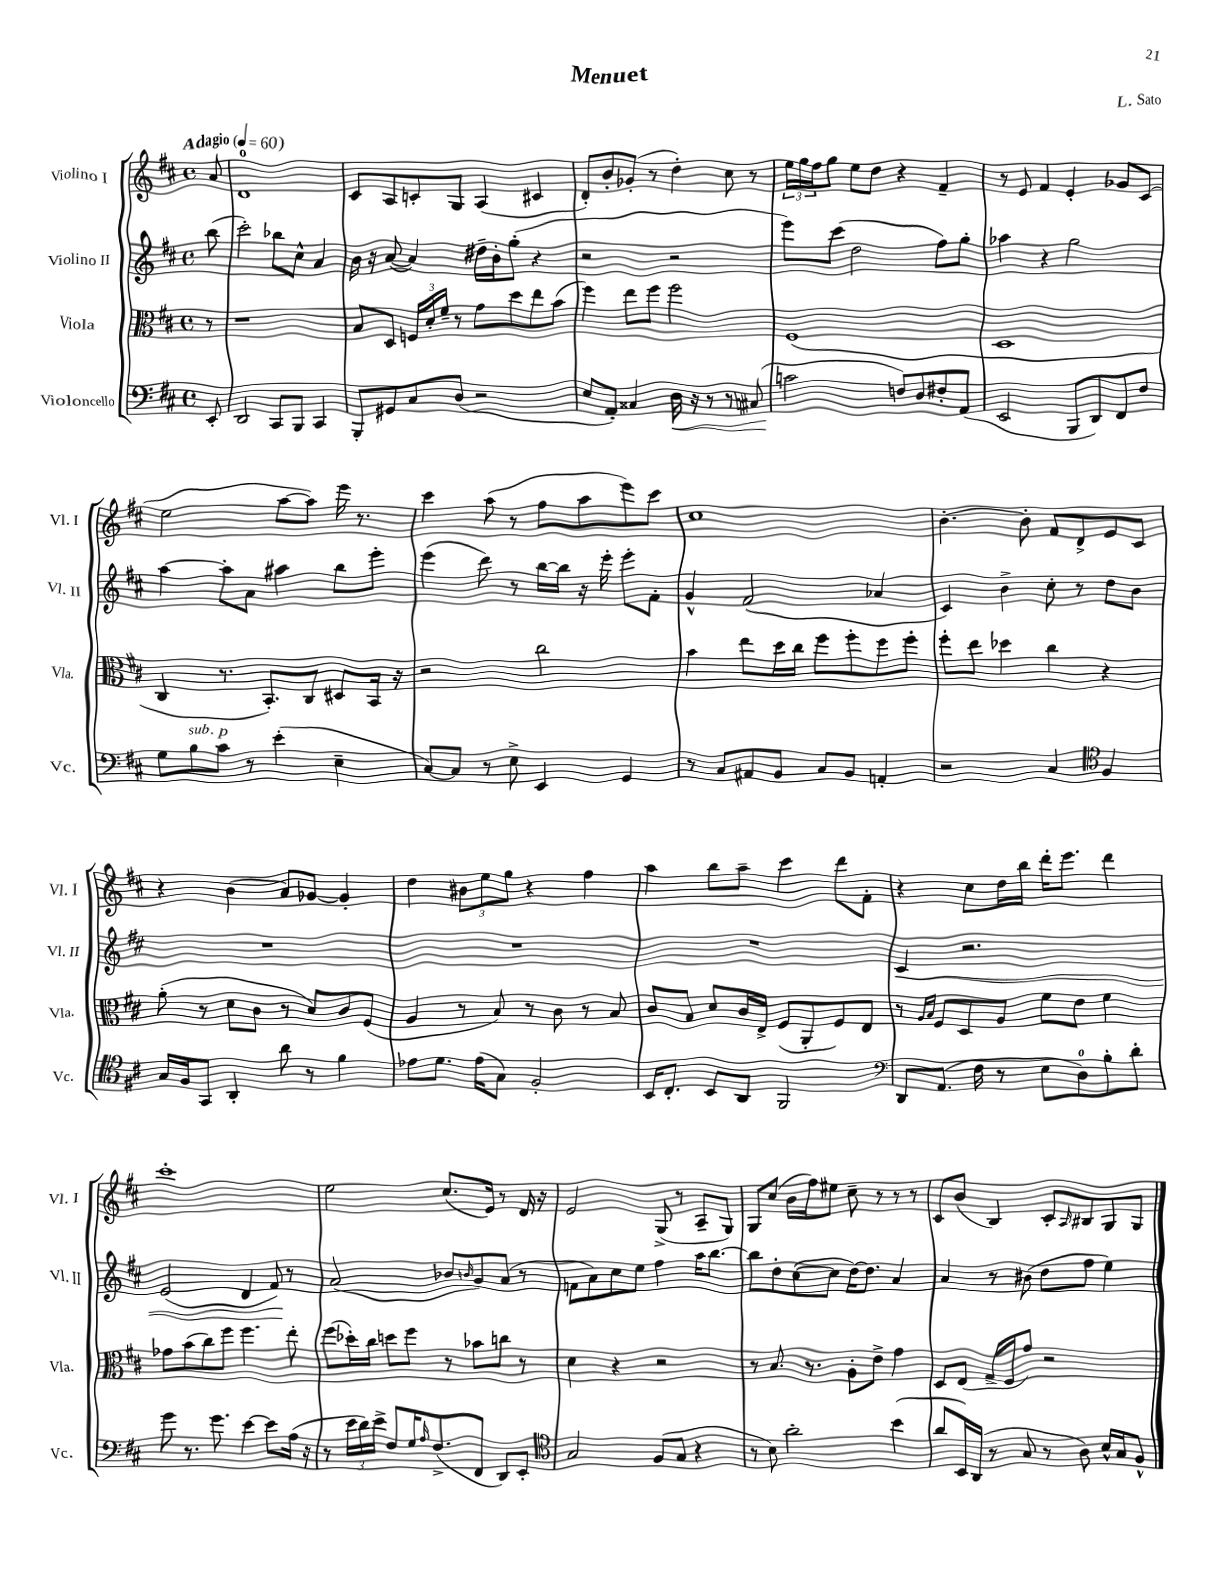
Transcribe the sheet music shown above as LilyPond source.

\header { title = "Menuet" composer = "L. Sato" }
<<
\new StaffGroup <<
\new Staff = "s0" \with { instrumentName = "Violino I" shortInstrumentName = "Vl. I" } {
    \clef treble \key d \major \defaultTimeSignature \time 4/4 \partial 8 \tempo "Adagio" 4 = 60
    a'8 |
    d'1-0 |
    cis'8 a8 c'8-. g8 a4( cis'4 |
    d'8-.) b'8-. ges'8-.( r8 d''4-.) cis''8 r8 |
    \tuplet 3/2 { e''16 g''16 fis''16 } g''8 e''8 d''8 r4 fis'4-- |
    r8 e'8 fis'4 e'4-. ges'8 cis'8( |
    e''2 a''8~ a''8) e'''16 r8. |
    cis'''4 a''8( r8 fis''8 a''8 e'''8) cis'''8 |
    cis''1 |
    b'4.~-. b'8-. fis'8 d'8-> e'8 cis'8 |
    r4 b'4( a'8) ges'8~ ges'4-. |
    d''4 \tuplet 3/2 { bis'8 e''8 g''8 } r4 fis''4 |
    a''4 b''8 a''8-- cis'''4 d'''8 fis'8-. |
    r4 cis''8 d''16 b''16 d'''16-. e'''8. d'''4 |
    cis'''1-. |
    e''2 cis''8.( e'16) r8 d'16 r16 |
    e'2 g8->( r8 a8-- g8) |
    g8 cis''8( b'16 fis''16) eis''8 cis''8-- r8 r8 r8 |
    cis'8 b'8( b4) cis'8-. \grace { a16 } bis8 g8 g8 \bar "|." |
}
\new Staff = "s1" \with { instrumentName = "Violino II" shortInstrumentName = "Vl. II" } {
    \clef treble \key d \major \defaultTimeSignature \time 4/4 \partial 8
    b''8( |
    cis'''2-.) bes''8 cis''8-^ a'4 |
    b'16 r16 a'8~( a'4) dis''16-- b'16-. g''8-.( r4 |
    r2 r2 |
    e'''8) cis'''8( d''2 fis''8) g''8-. |
    aes''4 r4 g''2 |
    a''4~ a''8-. a'8 ais''4 b''8 e'''8-. |
    e'''4( d'''8) r8 b''16~ b''16 r16 e'''16-. e'''8-. fis'8-. |
    g'4-^ fis'2( aes'4 |
    cis'4) b'4-> cis''8-. r8 d''8 b'8 |
    R1 |
    R1 |
    R1 |
    cis'4\< r2. |
    e'2( d'4 fis'8\!) r8 |
    a'2( bes'8 \grace { b'16 } g'8) a'8( r8 |
    f'8 a'8) cis''8 e''8 fis''4 a''16 b''8.~ |
    b''8 d''8-. cis''8~( cis''8 d''16~) d''8. a'4 |
    a'4 r8 bis'8( d''8 fis''8 e''4) \bar "|." |
}
\new Staff = "s2" \with { instrumentName = "Viola" shortInstrumentName = "Vla." } {
    \clef alto \key d \major \defaultTimeSignature \time 4/4 \partial 8
    r8 |
    r1 |
    b8 d8 \tuplet 3/2 { f16 d'16-. fis'16-- } r8 g'8 d''8 e''8 b'8( |
    fis''4) e''8 fis''8 fis''2 |
    fis1( |
    d1 |
    cis4 r8. b,8.-.) cis8 dis8 b,16 r16 |
    r2 cis''2 |
    b'4 e''8 d''16 cis''16 fis''8 fis''8-. fis''8 fis''8-. |
    fis''8-. e''8 des''4 cis''4 r4 |
    a'8-.( r8 d'8 cis'8 r8 d'8) cis'8 fis8( |
    a4 r8 b8) r8 cis'8 r8 b8 |
    cis'8 b8 d'8 cis'16 e16-> fis8( a,8-. fis8) e8 |
    r8 \grace { a16 b16 } fis8 d8 a8 fis'8 e'8 fis'4 |
    ges'8 b'8( cis''8) fis''8 fis''4. e''8-. |
    fis''8( des''16-.) cis''16 d''8 fis''8 r8 bes'8 c''8 r8 |
    d'4 r4 r2 |
    r8 b8. r8. a8-. e'8-> g'4 |
    d8 e8( g16-> fis16 g'8) r2 \bar "|." |
}
\new Staff = "s3" \with { instrumentName = "Violoncello" shortInstrumentName = "Vc." } {
    \clef bass \key d \major \defaultTimeSignature \time 4/4 \partial 8
    e,8-. |
    d,2 cis,8 b,,8 cis,4 |
    b,,8-. gis,8 cis8 d8( r2 |
    e8 a,8-.) cisis4 d16\< r16 r8 r8 cis8( |
    c'2\! f8) d8 fis8-. a,8( |
    e,2 b,,8 d,8) fis,8 fis8 |
    g8 b8^\markup { \italic "sub. p" } cis'8 r8 e'4-.( e4-- |
    cis8~) cis8 r8 e8-> e,4 g,4 |
    r8 cis8 ais,8 b,8 cis8 b,8 a,4-. |
    r2 cis4 \clef tenor fis4 |
    g16 fis16 g,8 a,4-. a'8 r8 fis'4 |
    ees'8 d'8. ees'16( g8) fis2-. |
    b,16 cis8.-. b,8 a,8 fis,2 |
    \clef bass d,8 a,8.( fis16 r8 e8 d8-0) b8-. d'8-. |
    g'8 r8. g'8. e'4~ e'8 a16( r16 |
    r8 \tuplet 3/2 { e'16 d'16) e'16-> } fis8 g16 \grace { a16 } fis8.->( fis,8 d,8) e,8-. |
    \clef tenor g2 fis8( g8 r4 |
    r8 b8) a'2-. b'4( |
    a'8 b,16) a,16( r8 g8 r8 a8) b16-^ g16 fis8-^ \bar "|." |
}
>>
>>
\layout { \context { \Score \remove "Bar_number_engraver" } }
